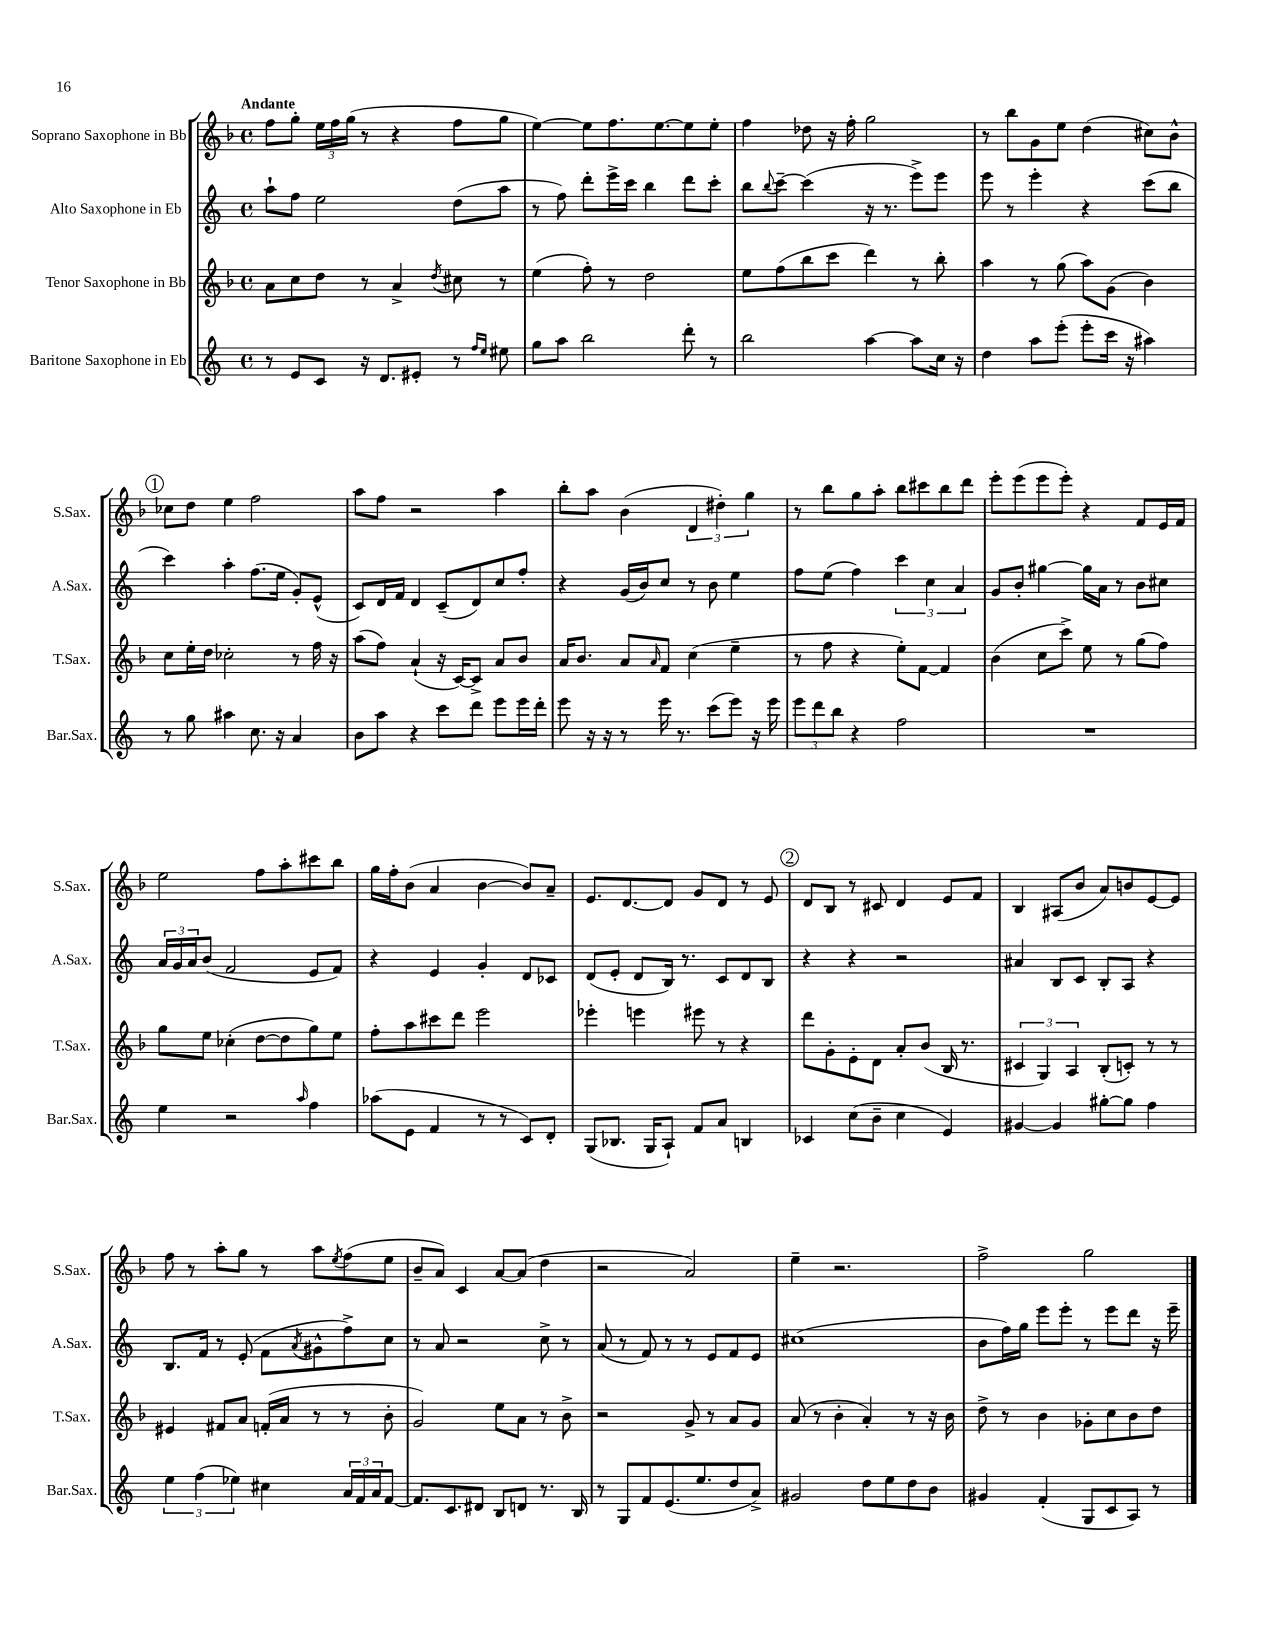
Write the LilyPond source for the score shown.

<<
\new StaffGroup <<
\new Staff = "s0" \with { instrumentName = "Soprano Saxophone in Bb" shortInstrumentName = "S.Sax." } {
    \clef treble \key f \major \defaultTimeSignature \time 4/4 \tempo "Andante"
    f''8 g''8-. \tuplet 3/2 { e''16 f''16 g''16( } r8 r4 f''8 g''8 |
    e''4~) e''8 f''8. e''8.~ e''8 e''8-. |
    f''4 des''8 r16 f''16-. g''2 |
    r8 bes''8 g'8 e''8 d''4( cis''8) bes'8-^ |
    \mark \markup { \circle "1" } ces''8 d''8 e''4 f''2 |
    a''8 f''8 r2 a''4 |
    bes''8-. a''8 bes'4( \tuplet 3/2 { d'4 dis''4-.) g''4 } |
    r8 bes''8 g''8 a''8-. bes''8 cis'''8 bes''8 d'''8 |
    e'''8-. e'''8( e'''8 e'''8-.) r4 f'8 e'16 f'16 |
    e''2 f''8 a''8-. cis'''8 bes''8 |
    g''16 f''16-. bes'8( a'4 bes'4~ bes'8) a'8-- |
    e'8. d'8.~ d'8 g'8 d'8 r8 e'8 |
    \mark \markup { \circle "2" } d'8 bes8 r8 cis'8 d'4 e'8 f'8 |
    bes4 ais8( bes'8 a'8) b'8 e'8~ e'8 |
    f''8 r8 a''8-. g''8 r8 a''8 \acciaccatura { e''8 } f''8( e''8 |
    bes'8-- a'8) c'4 a'8~ a'8( d''4 |
    r2 a'2) |
    e''4-- r2. |
    f''2-> g''2 \bar "|." |
}
\new Staff = "s1" \with { instrumentName = "Alto Saxophone in Eb" shortInstrumentName = "A.Sax." } {
    \clef treble \key c \major \defaultTimeSignature \time 4/4
    a''8-! f''8 e''2 d''8( a''8 |
    r8 f''8) d'''8-. e'''16-> c'''16 b''4 d'''8 c'''8-. |
    b''8 \appoggiatura { b''8 } c'''8~-- c'''4( r16 r8. e'''8->) e'''8 |
    e'''8 r8 e'''4-. r4 c'''8( b''8 |
    \mark \markup { \circle "1" } c'''4) a''4-. f''8.( e''16 g'8-.) e'8-^( |
    c'8) d'16 f'16 d'4 c'8--( d'8) c''8 f''8-. |
    r4 g'16( b'16) c''8 r8 b'8 e''4 |
    f''8 e''8( f''4) \tuplet 3/2 { c'''4 c''4 a'4 } |
    g'8 b'8-. gis''4~ gis''16 a'16 r8 b'8 cis''8 |
    \tuplet 3/2 { a'16 g'16 a'16 } b'8( f'2 e'8 f'8) |
    r4 e'4 g'4-. d'8 ces'8 |
    d'8( e'8-. d'8 b16) r8. c'8 d'8 b8 |
    \mark \markup { \circle "2" } r4 r4 r2 |
    ais'4 b8 c'8 b8-. a8 r4 |
    b8. f'16 r8 e'8-.( f'8 \acciaccatura { a'8 } gis'8-^ f''8->) c''8 |
    r8 a'8 r2 c''8-> r8 |
    a'8( r8 f'8) r8 r8 e'8 f'8 e'8 |
    cis''1( |
    b'8 f''16) g''16 e'''8 e'''8-. r8 e'''8 d'''8 r16 e'''16-- \bar "|." |
}
\new Staff = "s2" \with { instrumentName = "Tenor Saxophone in Bb" shortInstrumentName = "T.Sax." } {
    \clef treble \key f \major \defaultTimeSignature \time 4/4
    a'8 c''8 d''8 r8 a'4-> \acciaccatura { d''8 } cis''8 r8 |
    e''4( f''8-.) r8 d''2 |
    e''8 f''8( bes''8 c'''8 d'''4) r8 bes''8-. |
    a''4 r8 g''8( a''8) g'8( bes'4) |
    \mark \markup { \circle "1" } c''8 e''16-. d''16 ces''2-. r8 f''16 r16 |
    a''8( f''8) a'4-!( r16 c'16~) c'8-> a'8 bes'8 |
    a'16 bes'8. a'8 \grace { a'16 } f'8 c''4( e''4-- |
    r8 f''8 r4 e''8-.) f'8~ f'4 |
    bes'4( c''8 c'''8->) e''8 r8 g''8( f''8) |
    g''8 e''8 ces''4-.( d''8~ d''8 g''8) e''8 |
    f''8-. a''8 cis'''8 d'''8 e'''2 |
    ees'''4-. e'''4 eis'''8 r8 r4 |
    \mark \markup { \circle "2" } d'''8 g'8-. e'8-. d'8 a'8-. bes'8( bes16 r8. |
    \tuplet 3/2 { cis'4 g4) a4 } bes8-.( c'8-.) r8 r8 |
    eis'4 fis'8 a'8 f'16-.( a'16 r8 r8 bes'8-. |
    g'2) e''8 a'8 r8 bes'8-> |
    r2 g'8-> r8 a'8 g'8 |
    a'8( r8 bes'4-. a'4-.) r8 r16 bes'16 |
    d''8-> r8 bes'4 ges'8-. c''8 bes'8 d''8 \bar "|." |
}
\new Staff = "s3" \with { instrumentName = "Baritone Saxophone in Eb" shortInstrumentName = "Bar.Sax." } {
    \clef treble \key c \major \defaultTimeSignature \time 4/4
    r8 e'8 c'8 r16 d'8. eis'8-. r8 \grace { f''16 e''16 } eis''8 |
    g''8 a''8 b''2 d'''8-. r8 |
    b''2 a''4~ a''8 c''16 r16 |
    d''4 a''8 e'''8-.( e'''8-. c'''16 r16 ais''4) |
    \mark \markup { \circle "1" } r8 g''8 ais''4 c''8. r16 a'4 |
    b'8 a''8 r4 c'''8 d'''8 e'''8 e'''16 d'''16-. |
    e'''8 r16 r16 r8 e'''16 r8. c'''8( e'''8) r16 e'''16 |
    \tuplet 3/2 { e'''8 d'''8 b''8 } r4 f''2 |
    R1 |
    e''4 r2 \grace { a''16 } f''4 |
    aes''8( e'8 f'4 r8 r8 c'8) d'8-. |
    g8( bes8. g16 a8-!) f'8 a'8 b4 |
    \mark \markup { \circle "2" } ces'4 c''8( b'8-- c''4 e'4) |
    gis'4~ gis'4 gis''8~-. gis''8 f''4 |
    \tuplet 3/2 { e''4 f''4( ees''4) } cis''4 \tuplet 3/2 { a'16 f'16 a'16 } f'8~ |
    f'8. c'8. dis'8 b8 d'8 r8. b16 |
    r8 g8 f'8 e'8.( e''8. d''8 a'8->) |
    gis'2 d''8 e''8 d''8 b'8 |
    gis'4 f'4-.( g8 c'8 a8) r8 \bar "|." |
}
>>
>>
\layout { \context { \Score \remove "Bar_number_engraver" } }
